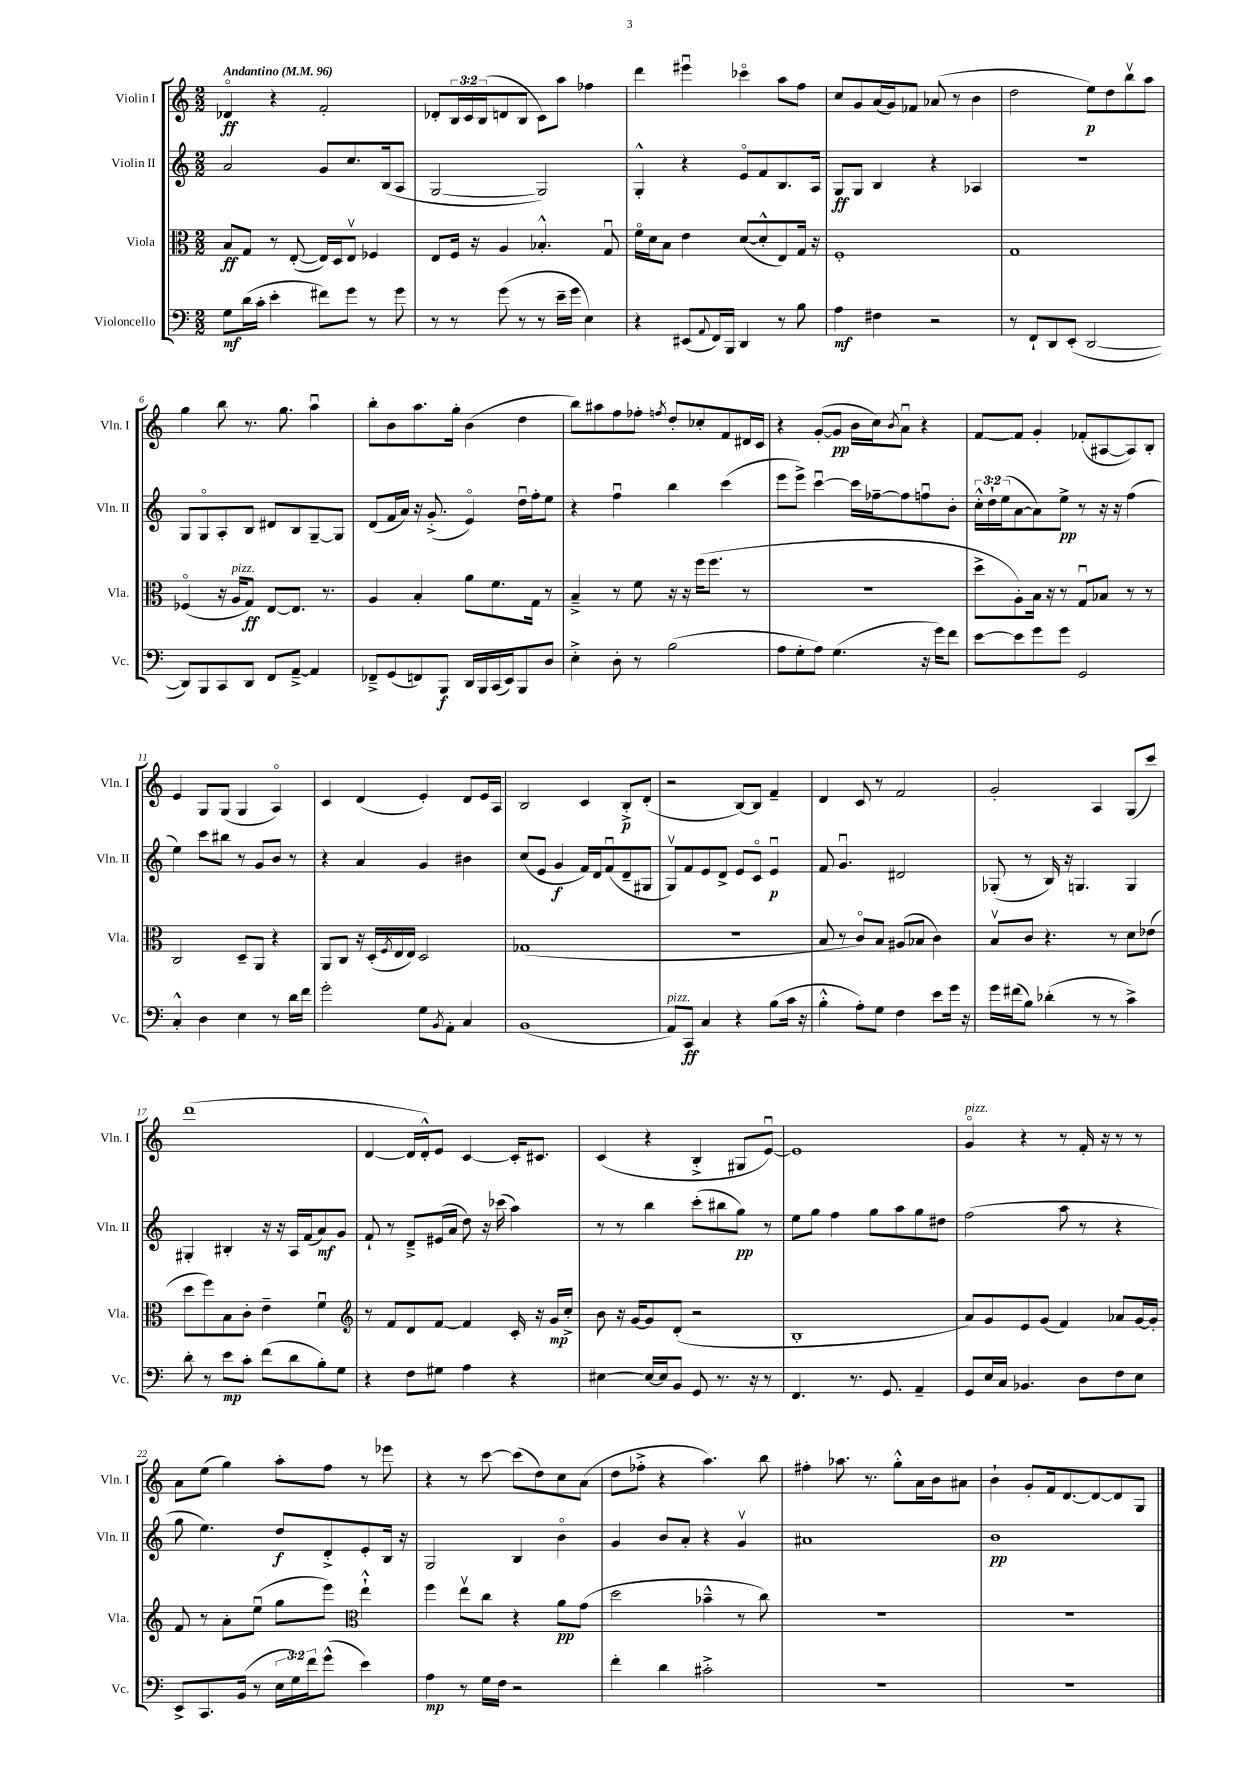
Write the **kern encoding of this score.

**kern	**kern	**kern	**kern
*staff4	*staff3	*staff2	*staff1
*clefF4	*clefC3	*clefG2	*clefG2
*k[]	*k[]	*k[]	*k[]
*M2/2	*M2/2	*M2/2	*M2/2
*MM96	*MM96	*MM96	*MM96
8G\L	8B/L	2a/	4d-o/
(16d\L	8G/J	.	.
16c'\JJ	.	.	.
4e'\	8r	.	4r
.	([8E'/	.	.
8f#\L)	16E/]LL)	8g/L	2f'/
.	16D/J	.	.
8g\J	8Ev/J	8.cc/	.
8r	4F-/	.	.
.	.	(16B/k	.
8g\	.	8A/J	.
=	=	=	=
8r	8E/L	[2G/	8d-'/L
8r	16F/Jk	.	24B/L
.	.	.	24c/
.	16r	.	.
.	.	.	(24B/J
(8g\	4A/	.	8d/
8r	.	.	8B/J
8r	4.B-'^^/	2G/])	8c\L)
16e~\LL	.	.	8aa\J
16g\JJ	.	.	.
4E\)	.	.	4ff-\
.	8Gu/	.	.
=	=	=	=
4r	16fo\LL	4G'^^/	4ddd\
.	16d\J	.	.
.	8B\J	.	.
(8EE#/L	4e\	4r	4eee#u\
8qqAA/	.	.	.
16FF/L)	.	.	.
16BBB/JJ	.	.	.
4DD/	([8d/L	8eo/L	4ccc-o\
.	8d'^^/]	8f/	.
8r	8E/)	8.B/	8aa\L
8B\	16G/Jk	.	8ff\J
.	16r	16A/Jk	.
=	=	=	=
4A\	1F'	8G/L	8cc/L
.	.	8G/J	8g/
4F#\	.	4B/	(16a/L
.	.	.	16g/J)
.	.	.	8f-/J
2r	.	4r	(8a-/
.	.	.	8r
.	.	4A-/	4b\
=	=	=	=
8r	1G	1r	2dd\
8FF`/L	.	.	.
8DD/	.	.	.
(8EE'/J	.	.	.
[2DD/	.	.	8ee\L)
.	.	.	8dd\
.	.	.	8bbv\
.	.	.	8aa\J
=	=	=	=
8DD/]L)	(4F-o/	8G/L	4gg\
8BBB/	.	8Go/	.
8CC/	16r	8A'/	8bb\
.	16A/LK	.	.
8DD/J	8G/J)	8B/J	8.r
8FF/L	[8E/L	8d#/L	.
.	.	.	8.gg\
[8AA~^/J	8.E/]J	8B/	.
4AA/]	.	[8G~/	4aau\
.	8.r	.	.
.	.	8G/]J	.
=	=	=	=
8FF-~^/L	4A/	(8d/L	8bb'\L
(8GG/	.	16f/L	8b\
.	.	16a/JJ)	.
8FF/)	4B'/	16r	8.aa\
.	.	(8.g'^/	.
8BBB/J	.	.	.
.	.	.	16gg'\Jk
16DD/LL	8a\L	4eo/)	(4b\
16BBB/	.	.	.
(16CC/	8.f\	.	.
16EE/J)	.	.	.
8BBB/	.	16ddu\LL	4dd\
.	16G\Jk	16ff'\J	.
8D/J	8r	8ee\J	.
=	=	=	=
4E'^\	4B~^/	4r	8bb\L)
.	.	.	8aa#\
8D'\	8r	4ffu\	8ff\
8r	8f\	.	8ff-'\J
.	.	.	8qff/
(2B\	16r	4bb\	8dd'/L
.	16r	.	.
.	(16ff\LK	.	8cc-'/
.	8.ff\J	.	.
.	.	(4ccc\	8f/
.	8r	.	16d#/L
.	.	.	16c/JJ
=	=	=	=
8A\L	1r	8eee\L	4r
8G'\	.	8eee^\J)	.
8A\J)	.	[4cccu\	([8g'/L
(4.G\	.	.	8g/]J
.	.	16ccc\]LL	16b\LL
.	.	[16ff-~\J	16cc\J)
.	.	.	8qb/
.	.	8ff-\]	8au\J
16r	.	8ffu\	4r
16g\LK)	.	.	.
8f\J	.	8b'\J	.
=	=	=	=
[8e\L	8dd^\L	24cc'^^\LL	[8f/L
.	.	24dd`\	.
.	.	(24ee\J	.
8e\]	8A'\)	[8a\	8f/]J
8g\	16B\Jk	8a\])	4g'/
.	16r	.	.
8g\J	8r	8ee^\J	.
2GG/	8Gu/L	8r	(8f-'/L
.	8B-/J	16r	[8A#/
.	.	16r	.
.	8r	(4ff\	8A#/])
.	8r	.	8B'/J
=	=	=	=
4C'^^/	2C/	4ee\)	4e/
4D\	.	8ccc\L	8G/L
.	.	8bb#\J	(8G/J
4E\	8D~/L	8r	4G/
.	8AA/J	8g/L	.
8r	4r	8b/J	4Ao/)
16d\LL	.	8r	.
16f\JJ	.	.	.
=	=	=	=
2g'\	8AA/L	4r	4c/
.	8C/J	.	.
.	16r	4a/	(4d/
.	(16D'/LL	.	.
.	8qF/	.	.
.	16E/	.	.
.	16E/JJ)	.	.
8G\L	2D/	4g/	4e'/)
8qBB/	.	.	.
8AA'\J	.	.	.
4C/	.	4b#\	8d/L
.	.	.	16e/L
.	.	.	16A/JJ
=	=	=	=
(1BB	(1G-	(8cc/L	2B/
.	.	8e/J	.
.	.	4g/	.
.	.	16f/LL)	4c/
.	.	16d/J	.
.	.	(8fu/	.
.	.	8d~/	8B'^/L
.	.	8G#/J	(8d'/J
=	=	=	=
8AA/L)	1r	8Gv/L)	2r
8CC/J	.	8f/	.
4C/	.	8e/	.
.	.	8d^/J	.
4r	.	8e/L	[8B/L)
.	.	8co/J	8B/]J
(8B\L	.	4eu/	4f~/
16c\Jk	.	.	.
16r	.	.	.
=	=	=	=
4B'^^\	8B/	8f/	4d/
.	8r	4.gu/	.
8A'\L)	8co/L)	.	8c/
8G\J	8B/J	.	8r
4F\	(8A#/L	2d#/	2f/
.	8B-/J	.	.
8e\L	4c\)	.	.
16g\Jk	.	.	.
16r	.	.	.
=	=	=	=
16g\LL	8Bv/L	(8G-'/	2g'/
(16f#\J	.	.	.
8B\J)	8c/J	8r	.
(4d-'\	4.r	16B/)	.
.	.	16r	.
.	.	4.G/	.
8r	.	.	4A/
8r	8r	.	.
4c^\)	8d\L	4G/	(8G/L
.	(8e-\J	.	8ccc/J)
=	=	=	=
8d'\	8dd\L	4G#'/	(1ddd
8r	8ff\)	.	.
8e\L	8B\	4B#'/	.
8c'\J	8c'\J	.	.
(8f\L	4e~\	16r	.
.	.	16r	.
8d\	.	16A/LL	.
.	.	(16f/J	.
8B'\)	4fu\	8a/)	.
8G\J	.	8g/J	.
=	=	=	=
*	*clefG2	*	*
4r	8r	8f`/	[4d/
.	8f/L	8r	.
8F\L	8d/	8d~^/L	16d/]LL
.	.	.	16d'^^/J)
8G#\J	[8f/J	(16e#/L	8e/J
.	.	16a/JJ	.
4A\	4f/]	8dd\)	[4c/
.	.	16r	.
.	.	(16ccc-\	.
4r	16c'/	4aa\)	16c'/]LK
.	16r	.	8.c#/J
.	16g/LL	.	.
.	16cc'^/JJ	.	.
=	=	=	=
[4E#\	8b\	8r	(4c/
.	16r	8r	.
.	[16g/LK	.	.
16E#/_LL	8g/]	4bb\	4r
16E#/]J	.	.	.
8BB/J	(8d'/J	.	.
8GG/	2r	(8ccc'\L	4B'^/
8.r	.	8bb#\	.
.	.	8gg\J)	8G#/L
16r	.	.	.
8r	.	8r	[8eu/J)
=	=	=	=
4.FF/	1B'	8ee\L	1e]
.	.	8gg\J	.
.	.	4ff\	.
8.r	.	.	.
.	.	8gg\L	.
8.GG/	.	.	.
.	.	8aa\	.
4AA~/	.	8gg\	.
.	.	8dd#\J	.
=	=	=	=
8GG/L	8a/L)	(2ff\	4go/
16E/L	8g/	.	.
16C/JJ	.	.	.
4.BB-/	8e/	.	4r
.	(8g/J	.	.
.	4f/)	8aa\	8r
8D\L	.	8r	16f'/
.	.	.	16r
8F\	8a-/L	4r	8r
8E\J	[16g/L	.	8r
.	16g'/]JJ	.	.
=	=	=	=
8EE^/L	8f/	8gg\	8a\L
8.CC/	8r	4.ee\)	(8ee\J
.	8a'\L	.	4gg\)
(16BB/Jk	.	.	.
8r	(8eeu\J	.	.
24E\LL	8gg\L	8dd/L	8aa'\L
24G\)	.	.	.
24f\J	.	.	.
(8g^^\J	8eee\J)	8d'^/	8ff\J
*	*clefC3	*	*
4e\)	4ee`^^\	8e'/	8r
.	.	16B/Jk	8eee-\
.	.	16r	.
=	=	=	=
4A\	4ff\	2G/	4r
8r	8eev\L	.	8r
16G\LL	8cc\J	.	[8ccc\
16F\JJ	.	.	.
2r	4r	4B/	(8ccc\]L
.	.	.	8dd\)
.	8a\L	4bo\	8cc\
.	(8g\J	.	(8a\J
=	=	=	=
4f'\	2dd\	4g/	8dd\L
.	.	.	8ff-'^\J
4d\	.	8b/L	4r
.	.	8a'/J	.
2c#'^\	4b-~^^\	4r	4.aa\)
.	8r	4gv/	.
.	8cc\)	.	8bb\
=	=	=	=
1r	1r	1a#	4ff#'\
.	.	.	8.aa-\
.	.	.	8.r
.	.	.	8gg'^^\L
.	.	.	16a\L
.	.	.	16b\J
.	.	.	8a#\J
=	=	=	=
1r	1r	1b	4b`\
.	.	.	8g'/L
.	.	.	16f/k
.	.	.	[8.d/
.	.	.	8d/_
.	.	.	8d/]
.	.	.	8G/J
==	==	==	==
*-	*-	*-	*-
